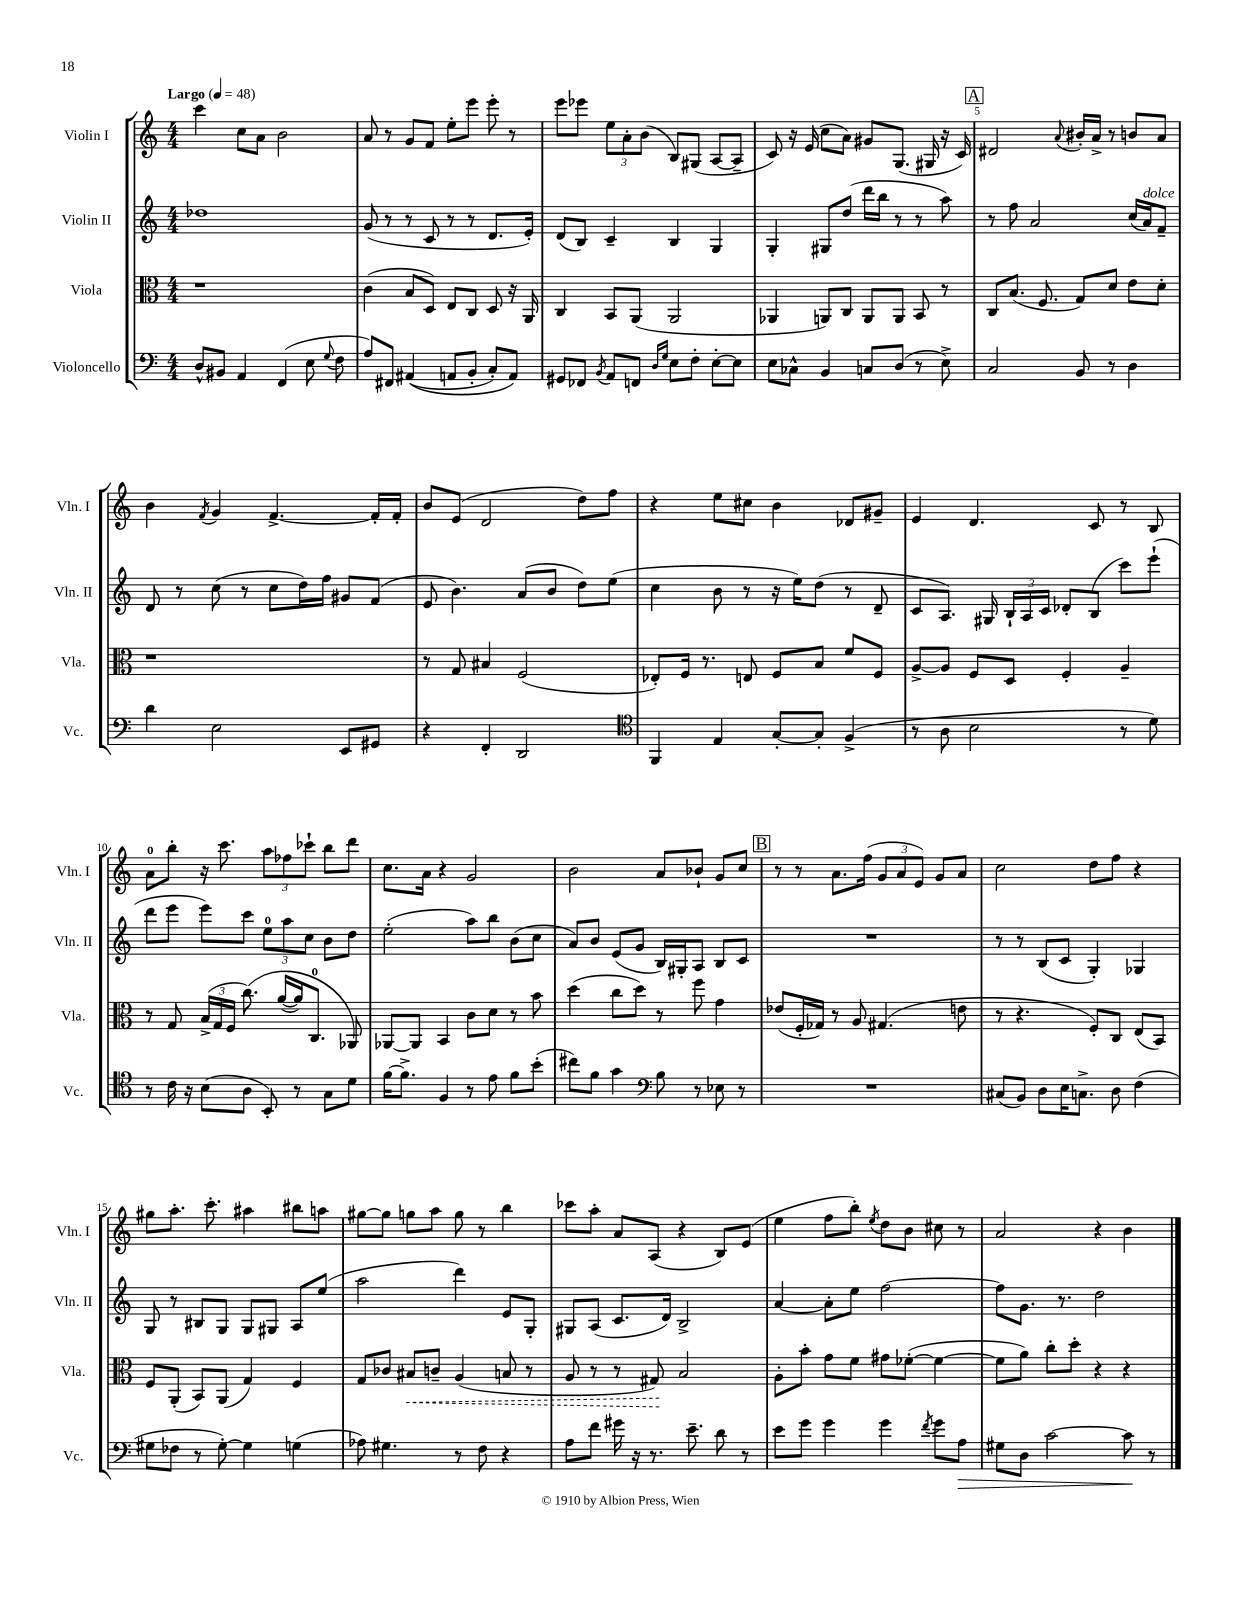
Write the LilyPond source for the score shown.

<<
\new StaffGroup <<
\new Staff = "s0" \with { instrumentName = "Violin I" shortInstrumentName = "Vln. I" } {
    \clef treble \key c \major \numericTimeSignature \time 4/4 \tempo "Largo" 4 = 48
    \autoBeamOff c'''4 c''8[ a'8] b'2 |
    a'8 r8 g'8[ f'8] e''8[-. e'''8] e'''8-. r8 |
    e'''8[ ees'''8] \tuplet 3/2 { e''8[ a'8-. b'8]( } b8[) gis8]( a8[~ a8]-- |
    c'8) r16 e'16( c''8[ a'8]) gis'8[ g8.]( gis16 r16 c'16) |
    \mark \markup { \box "A" } dis'2 \appoggiatura { a'8 } bis'16[-. a'16]-> r8 b'8[ a'8] |
    b'4 \acciaccatura { f'8 } g'4 f'4.~-> f'16[-. f'16]-. |
    b'8[ e'8]( d'2 d''8[) f''8] |
    r4 e''8[ cis''8] b'4 des'8[ gis'8]-- |
    e'4 d'4. c'8 r8 b8 |
    a'8[-0 b''8]-. r16 c'''8. \tuplet 3/2 { a''8[ fes''8 ces'''8]-! } b''8[ d'''8] |
    c''8.[ a'16] r4 g'2 |
    b'2 a'8[ bes'8]-! g'8[ c''8] |
    \mark \markup { \box "B" } r8 r8 a'8.[ f''16]( \tuplet 3/2 { g'8[ a'8 e'8]) } g'8[ a'8] |
    c''2 d''8[ f''8] r4 |
    gis''8[ a''8.]-. c'''8.-. ais''4 bis''8[ a''8] |
    gis''8[~ gis''8] g''8[ a''8] g''8 r8 b''4 |
    ces'''8[ a''8]-. a'8[ a8]( r4 b8[) e'8]( |
    e''4 f''8[ b''8]-.) \acciaccatura { e''8 } d''8[ b'8] cis''8 r8 |
    a'2 r4 b'4 \bar "|." |
}
\new Staff = "s1" \with { instrumentName = "Violin II" shortInstrumentName = "Vln. II" } {
    \clef treble \key c \major \numericTimeSignature \time 4/4
    \autoBeamOff des''1 |
    g'8( r8 r8 c'8 r8 r8 d'8.[ e'16]-.) |
    d'8[( b8]) c'4-- b4 g4 |
    g4-. gis8[ d''8]( d'''16[ b''16] r8 r8 a''8) |
    \mark \markup { \box "A" } r8 f''8 a'2 c''16[( a'16^\markup { \italic "dolce" }) f'8]-- |
    d'8 r8 c''8( r8 c''8[ d''16) f''16] gis'8[ f'8]( |
    e'8 b'4.) a'8[( b'8] d''8[) e''8]( |
    c''4 b'8 r8 r16 e''16[) d''8]( r8 d'8-- |
    c'8[ a8.]) gis16 \tuplet 3/2 { b16[-! a16 c'16] } des'8[-. b8]( c'''8[) e'''8]-!( |
    d'''8[ e'''8] e'''8[) c'''8] \tuplet 3/2 { e''8[-0 a''8 c''8] } b'8[ d''8] |
    e''2-.( a''8[) b''8] b'8[( c''8] |
    a'8[) b'8] e'8[( g'8] b16[) gis16-. a8] b8[ c'8] |
    \mark \markup { \box "B" } R1 |
    r8 r8 b8[( c'8] g4-.) ges4 |
    g8 r8 bis8[ g8] g8[ gis8] a8[ e''8]( |
    a''2 d'''4) e'8[ g8]-. |
    gis8[ a8]( c'8.[ d'16]) b2-> |
    a'4~ a'8[-. e''8] f''2~ |
    f''8[ g'8.] r8. d''2 \bar "|." |
}
\new Staff = "s2" \with { instrumentName = "Viola" shortInstrumentName = "Vla." } {
    \clef alto \key c \major \numericTimeSignature \time 4/4
    \autoBeamOff r1 |
    c'4( b8[ d8]) e8[ c8] d8 r16 a,16 |
    c4 b,8[ a,8]( a,2 |
    aes,4 a,8[) c8] a,8[ a,8] b,8 r8 |
    \mark \markup { \box "A" } c8[ b8.]( f8. g8[) d'8] e'8[ d'8]-. |
    r1 |
    r8 g8 bis4 f2( |
    ees8[-.) f16] r8. e8 f8[ b8] f'8[ f8] |
    a8[~-> a8] f8[ d8] f4-. a4-- |
    r8 g8 \tuplet 3/2 { b16[->( g16 f16] } c''8.)\( a'16[~( a'16) c8.]-0 aes,8\) |
    aes,8[~ aes,8] b,4 c'8[ d'8] r8 b'8 |
    d''4( c''8[ d''8]) r8 f''8 g'4 |
    \mark \markup { \box "B" } ees'8[( f16-. ges16]) r8 a8 gis4.( e'8 |
    r8 r4. f8[-.) c8] e8[( b,8]) |
    f8[ a,8]-.( b,8[) a,8]( g4) f4 |
    g8[ ces'8] \once \override Hairpin.style = #'dashed-line bis8[\< c'8]-- a4( b8 r8 |
    a8 r8 r8 gis8\!) b2 |
    a8[-. b'8]-. g'8[ f'8] gis'8[ fes'8]~-.( fes'4~ |
    fes'8[ a'8]) c''8[-. d''8]-. r4 r4 \bar "|." |
}
\new Staff = "s3" \with { instrumentName = "Violoncello" shortInstrumentName = "Vc." } {
    \clef bass \key c \major \numericTimeSignature \time 4/4
    \autoBeamOff d8[-^ bis,8] a,4 f,4( e8 \appoggiatura { g8 } f8 |
    a8[) fis,8] ais,4(\( a,8[ b,8]-. c8[-.) a,8]\) |
    gis,8[ fes,8] \acciaccatura { b,8 } a,8[ f,8] \grace { d16[ g16] } e8[ f8]-. e8[~-. e8] |
    e8[ ces8]-^ b,4 c8[ d8]( r8 e8->) |
    \mark \markup { \box "A" } c2 b,8 r8 d4 |
    d'4 e2 e,8[ gis,8] |
    r4 f,4-. d,2 |
    \clef tenor f,4 e4 g8[~-. g8]-. f4->( |
    r8 a8 b2 r8 d'8) |
    r8 c'16 r16 b8[( a8] b,8-.) r8 g8[ d'8] |
    f'16[~ f'8.]-> f4 r8 e'8 f'8[ b'8]-.( |
    cis''8[) f'8] g'4 \clef bass b8 r8 ees8 r8 |
    \mark \markup { \box "B" } R1 |
    cis8[( b,8]) d8[ e16 c8.]-> d8 f4( |
    gis8[ fes8] r8 gis8~-.) gis4 g4( |
    aes8) gis4. r8 f8 r4 |
    a8[ f'8] gis'16 r16 r8. e'8.-- d'8 r8 |
    e'8[ g'8] g'4 g'4 \acciaccatura { f'8 } g'8[ a8]\> |
    gis8[ d8] c'2~ c'8\! r8 \bar "|." |
}
>>
>>
\layout { \context { \Score \override BarNumber.break-visibility = ##(#f #t #t) barNumberVisibility = #(every-nth-bar-number-visible 5) } }
